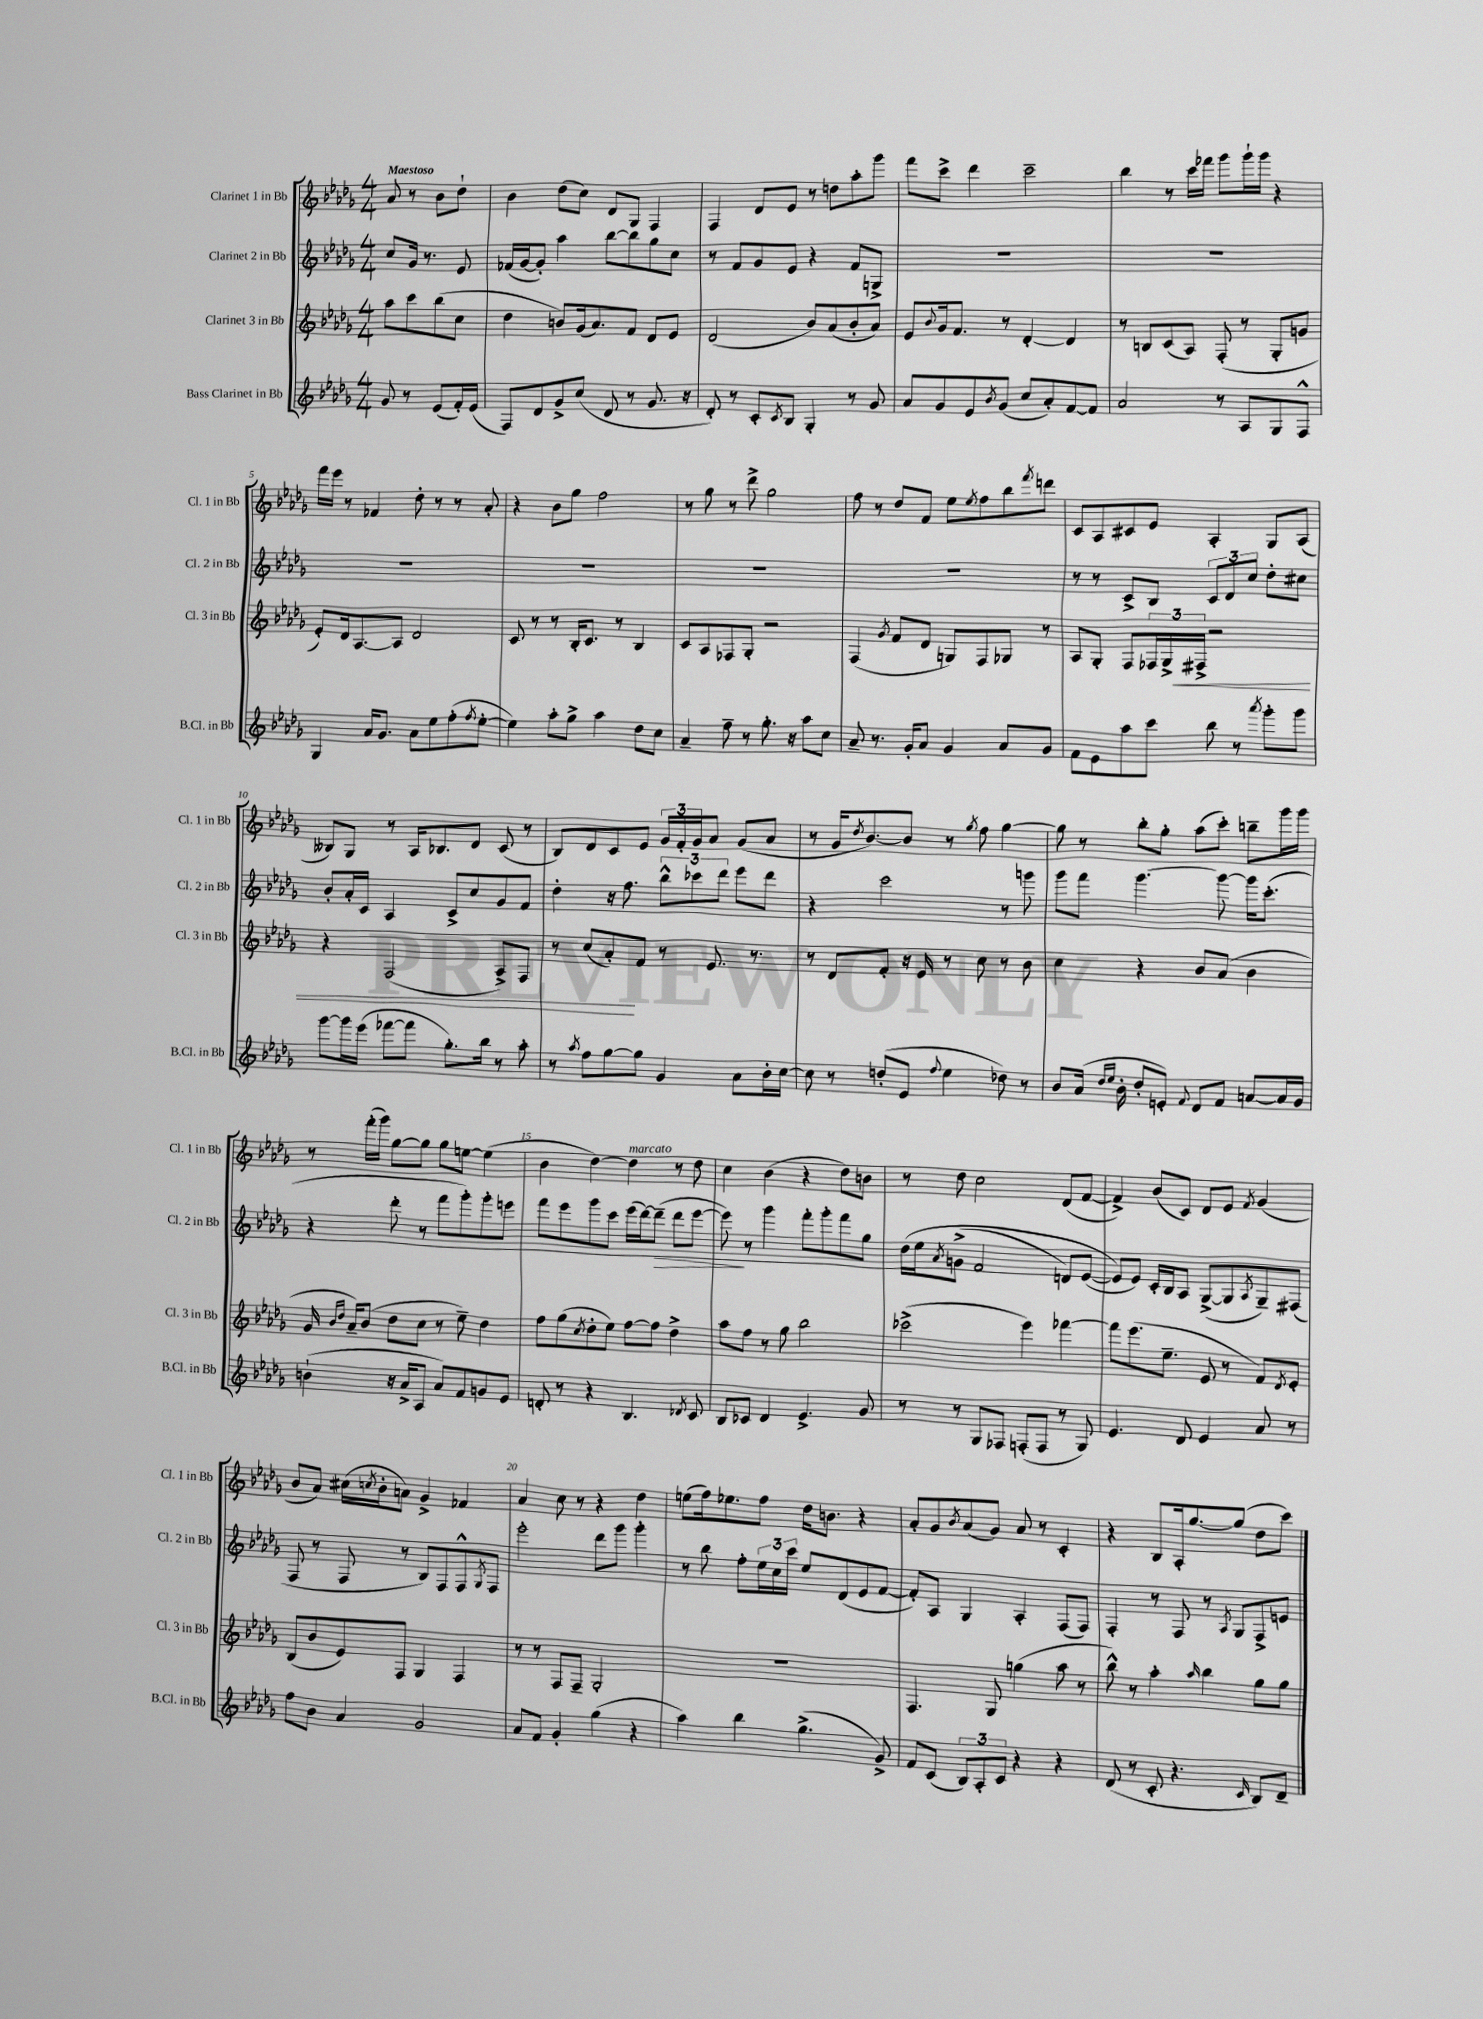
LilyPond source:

<<
\new StaffGroup <<
\new Staff = "s0" \with { instrumentName = "Clarinet 1 in Bb" shortInstrumentName = "Cl. 1 in Bb" } {
    \clef treble \key des \major \numericTimeSignature \time 4/4 \partial 2 \tempo "Maestoso"
    aes'8 r8 bes'8 des''8-! |
    bes'4 des''8( c''8) des'8 ges8 f4 |
    f4 des'8 ees'8 r8 d''8 aes''8-. ges'''8 |
    f'''8 c'''8-> des'''4 c'''2-- |
    bes''4 r8 c'''16 fes'''16 ges'''8 ges'''16-! ges'''16 r4 |
    f'''16 ees'''16 r8 fes'4 des''8-. r8 r8 aes'8-. |
    r4 bes'8 ges''8 f''2 |
    r8 ges''8 r8 des'''8-> ges''2 |
    f''8 r8 des''8 f'8 ees''8 \acciaccatura { ees''8 } f''8 bes''8 \acciaccatura { f'''8 } d'''8 |
    c'8 aes8 cis'8 ees'8 aes4-. ges8 aes8( |
    beses8) ges8 r8 aes16 bes8. des'8 c'8( r8 |
    bes8) des'8 c'8 ees'8 \tuplet 3/2 { ges'16 f'16-. ges'16 } aes'8 ges'8( aes'8 |
    r8 ges'16 \acciaccatura { des''8 } bes'8.~) bes'8 r8 \acciaccatura { ges''8 } f''8 ges''4~ |
    ges''8 r8 bes''8-. ges''8-. aes''8( c'''8-.) b''8-- ges'''16 ges'''16 |
    r8 f'''16-.( ges'''16) ges''8~ ges''8 ges''8 e''8~ e''4( |
    bes'4 des''4~) des''4^\markup { \italic "marcato" } r8 des''8 |
    c''4 bes'4( r4 des''8) b'8 |
    r8 des''8 c''2 des'8( f'8~ |
    f'4->) bes'8( c'8) des'8 ees'8 \acciaccatura { f'8 } ges'4( |
    bes'8 aes'8) cis''16( \acciaccatura { c''8 } bes'16-. a'8) ges'4-> fes'4 |
    aes'4 c''8 r8 r4 des''4 |
    e''8( f''16) ees''8. f''8 des''16 b'8. r4 |
    aes'8-. ges'8 \acciaccatura { bes'8 } aes'8( ges'8) aes'8 r8 c'4-. |
    r4 bes8 aes16-. ges''8.~ ges''8( des''8 c'''8) \bar "|." |
}
\new Staff = "s1" \with { instrumentName = "Clarinet 2 in Bb" shortInstrumentName = "Cl. 2 in Bb" } {
    \clef treble \key des \major \numericTimeSignature \time 4/4 \partial 2
    c''8 ges'16 r8. ees'8 |
    fes'16( ges'16~ ges'8-.) aes''4 bes''8~ bes''8 ges''8 c''8 |
    r8 f'8 ges'8 ees'8 r4 f'8 g8-> |
    R1 |
    R1 |
    R1 |
    R1 |
    R1 |
    R1 |
    r8 r8 c'8-> bes8 \tuplet 3/2 { c'8 des'8 c''8 } des''8-. cis''8 |
    bes'8-. aes'16-. c'16 aes4 c'8-> c''8 ges'8 f'8 |
    des''4-. r16 f''8. \tuplet 3/2 { bes''8-^ ces'''8 des'''8 } ees'''8 des'''8 |
    r4 c'''2 r8 g'''8 |
    ges'''8 f'''8 ges'''4.~ ges'''8~ ges'''16 c'''8.-.( |
    r4 des'''8-. r8 f'''8 ges'''8-.) ges'''8-. e'''8 |
    f'''8 ees'''8 ges'''8 c'''8 ees'''16( des'''16~) des'''8--\>( des'''8 ees'''8~ |
    ees'''8\!) r8 ges'''4 f'''8-. ges'''8-. f'''8 ges''8 |
    des''16\( ees''16 \acciaccatura { aes'8 } g'8->( f'2 d'8) ees'8~( |
    ees'8\) ees'8) c'16-. bes16 aes8 ges8~->( ges8 \acciaccatura { aes8 } ges8--) fis8( |
    f8 r8 f8 r8 bes8) f8 f8-^ \acciaccatura { ges8 } f8 |
    ees'''2-. des'''8 ges'''8 ges'''4-. |
    r8 bes''8 f''8-. \tuplet 3/2 { ees''16 c''16 c'''16 } ees''8 des'8( ees'8 f'8~ |
    f'8-.) aes8 ges4 aes4-. f8( f8) |
    f4-. r8 f8 r8 \acciaccatura { aes8 } ges8 f8-> e'8 \bar "|." |
}
\new Staff = "s2" \with { instrumentName = "Clarinet 3 in Bb" shortInstrumentName = "Cl. 3 in Bb" } {
    \clef treble \key des \major \numericTimeSignature \time 4/4 \partial 2
    aes''8 c'''8 bes''8( c''8 |
    des''4 b'8) ges'16( aes'8.) f'8 des'8 ees'8 |
    des'2( bes'8) aes'8( bes'8-. aes'8) |
    ees'8 \appoggiatura { bes'8 } ges'16 f'8. r8 des'4~-. des'4 |
    r8 b8 c'8( aes8) f8-.( r8 ges8-. g'8 |
    ees'8-.) des'16 aes8.~ aes8 des'2 |
    c'8 r8 r8 bes16-. c'8. r8 bes4 |
    c'8 aes8 fes8 ges8-. r2 |
    f4( \acciaccatura { ges'8 } f'8 des'8 g8) f8 ges8 r8 |
    aes8 ges8-. f8 \tuplet 3/2 { fes16 ges16-> fis16->\< } r2 |
    r4 f2( aes8->) f8 |
    r8 c''8( aes'8-.\!) f'8 r8 ees'8. r8. |
    r8 des'8 f'8-. r16 ees'16 r8 c''8 r8 bes'8 |
    c''4 r4 bes'8 aes'8( bes'4 |
    ges'16 \grace { bes'16 des''16 } aes'16--) bes'8( des''8 c''8 r8 ees''8--) des''4 |
    f''8 ges''8( \acciaccatura { c''8 } des''8-. ees''8) f''8~ f''8 des''4-> |
    aes''8 f''8 r8 ges''8 bes''2 |
    ces'''2->( ees'''4) fes'''4~ |
    fes'''8 ees'''8.( ees''8.-- ees'8 r8 f'8) \acciaccatura { des'8 } ees'8-. |
    bes8( bes'8 ees'8) f8 ges4 f4 |
    r8 r8 f8 f8-- ges2-. |
    R1 |
    f4. ges8 g''4( aes''8 r8 |
    bes''8-^) r8 aes''4-. \grace { aes''16 } bes''4 ges''8 ges''8 \bar "|." |
}
\new Staff = "s3" \with { instrumentName = "Bass Clarinet in Bb" shortInstrumentName = "B.Cl. in Bb" } {
    \clef treble \key des \major \numericTimeSignature \time 4/4 \partial 2
    ges'8 r8 ees'8( f'16-.) ees'16( |
    f8) des'8 ges'8-> c''8( des'8 r8 ges'8. r16 |
    des'8-.) r8 c'8-. \acciaccatura { c'8 } bes8 ges4-. r8 ges'8 |
    aes'8 ges'8 ees'8 \acciaccatura { bes'8 } ges'8( c''8 aes'8-.) f'8~ f'8 |
    aes'2 r8 aes8 ges8 f8-^ |
    ges4 aes'16 ges'8. aes'8 ees''8 f''8-.( \acciaccatura { f''8 } ees''8~-. |
    ees''4) aes''8-. ges''8-> aes''4 des''8 c''8 |
    aes'4-- f''8-- r8 ges''8.-. r16 aes''8 c''8 |
    aes'8-- r8. ges'16-. aes'8 ges'4 aes'8 ges'8 |
    f'8 ees'8 aes''8 c'''8 bes''8 r8 \acciaccatura { aes'''8 } ges'''8-. ges'''8 |
    ges'''8~ ges'''16 ees'''16( fes'''8~ fes'''8 ges''8.-.) bes''16 r8 aes''8-. |
    r8 \acciaccatura { aes''8 } f''8 ges''8~ ges''8 ges'4 aes'8 bes'16-. c''16~ |
    c''8 r8 d''8-.( ees'8 \appoggiatura { f''8 } ees''4 des''8) r8 |
    bes'8 aes'16( \grace { des''16 ees''16 } bes'16-. des''8-. e'8-.) \appoggiatura { f'8 } des'8 f'8 a'8~ a'16 ges'16 |
    b'4-!( r16 aes'16-> aes8 aes'8) f'8 g'8 ees'8 |
    d'8-. r8 r4 bes4. \acciaccatura { des'8 } c'8 |
    bes8 ces'8 des'4 ees'4.-> ges'8 |
    r8 r8 ges8 fes8 f8-.( f8 r8 ges8) |
    ees'4. des'8 ees'4 aes'8 r8 |
    f''8 bes'8 aes'4 ges'2 |
    aes'8 f'8 ges'4-. ges''4( r4 |
    aes''4) bes''4 ges''4.->( ges'8->) |
    f'8 c'8( \tuplet 3/2 { bes8) aes8-. c'8 } r4 r4 |
    des'8( r8 c'8-. r4. \grace { c'16 } bes8) des'8-- \bar "|." |
}
>>
>>
\layout { \context { \Score \override BarNumber.break-visibility = ##(#f #t #t) barNumberVisibility = #(every-nth-bar-number-visible 5) } }
